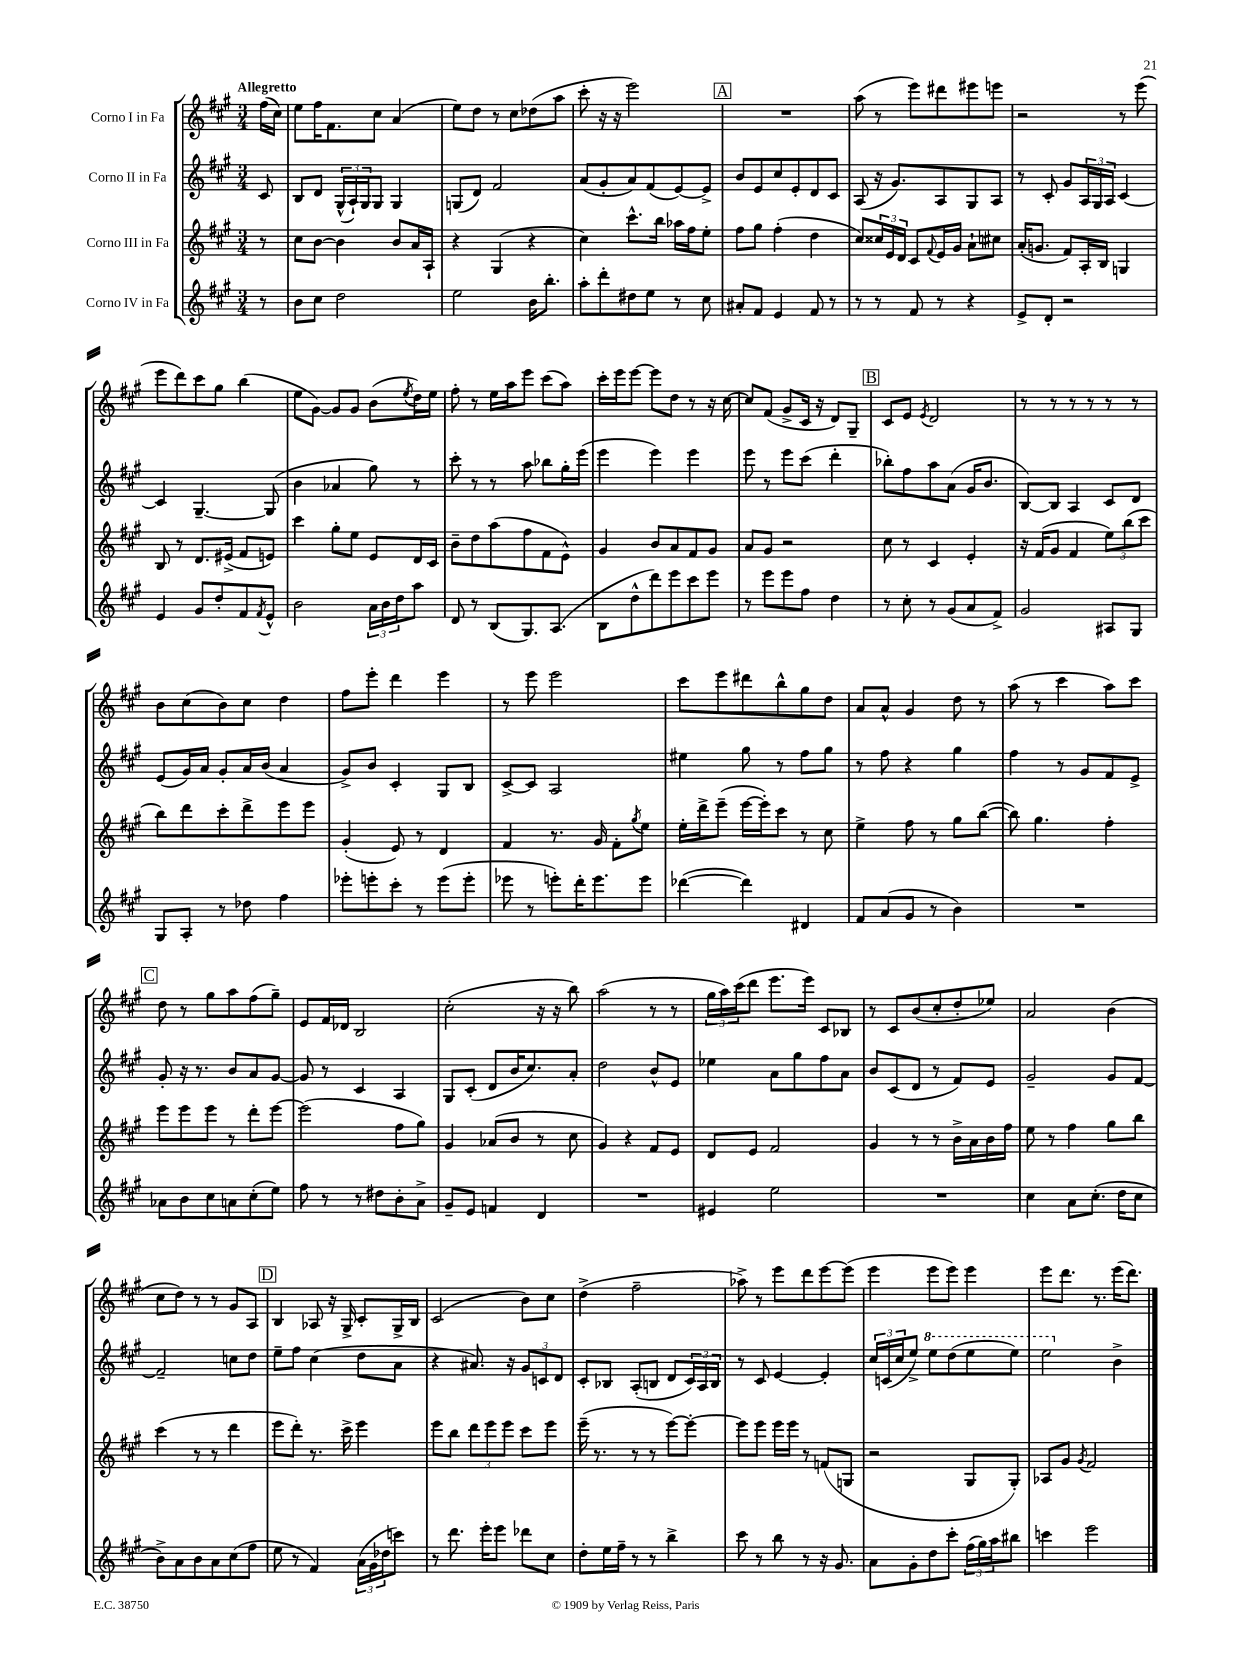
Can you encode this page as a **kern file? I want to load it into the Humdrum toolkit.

**kern	**kern	**kern	**kern
*staff4	*staff3	*staff2	*staff1
*clefG2	*clefG2	*clefG2	*clefG2
*k[f#c#g#]	*k[f#c#g#]	*k[f#c#g#]	*k[f#c#g#]
*M3/4	*M3/4	*M3/4	*M3/4
8r	8r	8c#	(16ff#
.	.	.	16cc#)
=	=	=	=
8b	8cc#	8B	8ee
8cc#	[8b	8d	16ff#
.	.	.	8.f#
2dd	4b]	(24G#^^	.
.	.	24A`)	.
.	.	24G#	.
.	.	8G#	8cc#
.	8b	4G#	(4a
.	16a	.	.
.	16A`	.	.
=	=	=	=
2ee	4r	(8G	8ee)
.	.	8d)	8dd
.	(4G#	2f#	8r
.	.	.	8cc#
16b	4r	.	(8dd-
8.bb'	.	.	.
.	.	.	8aa
=	=	=	=
8aa'	4cc#)	(8a	8ccc#'
8ddd'	.	8g#'	16r
.	.	.	16r
8dd#	8.ccc#^^	8a)	2eee)
8ee	.	(8f#	.
.	16bb	.	.
8r	16aa-	[8e)	.
.	16ff#	.	.
8cc#	8ee'	8e^]	.
=	=	=	=
8a#'	8ff#	8b	2.r
8f#	8gg#	8e	.
4e	(4ff#'	8cc#	.
.	.	8e'	.
8f#	4dd	8d	.
8r	.	8c#	.
=	=	=	=
8r	8cc#)	(8A	(8aa
8r	24cc##	16r	8r
.	24e	.	.
.	.	8.g#)	.
.	24d	.	.
8f#	8c#	.	8eee)
.	8qqf#	.	.
8r	16e	8A	8ddd#
.	16g#	.	.
4r	8a`	8G#	8eee#
.	8cc#	8A	8eee
=	=	=	=
8e^	(16a'	8r	2r
.	8.g	.	.
8d'	.	8c#'	.
2r	8f#)	8g#	.
.	16A'	24A	.
.	.	24G#	.
.	16B	.	.
.	.	24A	.
.	4G	[4c#	8r
.	.	.	(8eee
=	=	=	=
4e	8B	4c#]	8eee
.	8r	.	8ddd)
8g#	8.d	[4.G#~	8ccc#
8dd'	.	.	8gg#
.	(16e#^	.	.
8f#	8f#	.	(4bb
8qf#	.	.	.
8e^^	8e)	(8G#]	.
=	=	=	=
2b	4ccc#	4b	8ee
.	.	.	[8g#)
.	8gg#'	4a-	8g#]
.	8ee	.	8g#
24a	8e	8gg#)	(8b
24b	.	.	.
24dd	.	.	.
.	.	.	8qee
8aa	16d	8r	16dd)
.	16c#	.	16ee
=	=	=	=
8d	8b~	8ccc#'	8ff#'
8r	8dd	8r	8r
(8B	(8aa	8r	16ee
.	.	.	16aa
8.G#)	8ff#	8aa	8eee
.	8f#	8bb-	(8ccc#
(8.A	.	.	.
.	8e^^)	16gg#'	8aa)
.	.	(16eee	.
=	=	=	=
8B	4g#	4eee	16ccc#'
.	.	.	16eee
8dd^^	.	.	[8eee
8ddd)	8b	4eee)	8eee]
8eee	8a	.	8dd
8ccc#	8f#	4eee	8r
8eee	8g#	.	16r
.	.	.	[16cc#
=	=	=	=
8r	8a	8eee	8cc#]
8eee	8g#	8r	(8f#
8eee	2r	8eee	8g#^
8ff#	.	(8ccc#	16c#
.	.	.	16r
4dd	.	4ddd'	8d)
.	.	.	8G#~
=	=	=	=
8r	8cc#	8bb-')	8c#
8cc#'	8r	8ff#	8e
.	.	.	8qe
8r	4c#	8aa	2d
(8g#	.	(8a	.
8a	4e'	16g#	.
.	.	8.b	.
8f#^)	.	.	.
=	=	=	=
2g#	16r	[8B)	8r
.	(16f#	.	.
.	8g#	8B]	8r
.	4f#	4A	8r
.	.	.	8r
8A#	12ee)	8c#	8r
.	(12bb	.	.
8G#	.	8d	8r
.	12ccc#	.	.
=	=	=	=
8G#	8bb)	(8e	8b
8A'	8ddd	16g#)	(8cc#
.	.	16a	.
8r	8ccc#'	8g#'	8b)
8dd-	8ddd^	16a	8cc#
.	.	(16b	.
4ff#	8eee	4a	4dd
.	8eee	.	.
=	=	=	=
8eee-'	(4g#'	8g#^)	8ff#
8eee'	.	8b	8eee'
8ccc#'	8e)	4c#'	4ddd
8r	8r	.	.
(8eee	4d	8G#	4eee
8eee'	.	8B	.
=	=	=	=
8eee-	4f#	[8c#^	8r
8r	.	8c#]	8eee
8eee')	8.r	2A	2eee
16ddd'	.	.	.
8.eee	16g#	.	.
.	8f#'	.	.
.	8qgg#	.	.
8eee	8ee	.	.
=	=	=	=
([4ddd-	16ee'	4ee#	8ccc#
.	16ddd^	.	.
.	(8eee~	.	8eee
4ddd-])	[16eee	8gg#	8ddd#
.	16eee'])	.	.
.	8ccc#	8r	8bb^^
4d#	8r	8ff#	8gg#
.	8cc#	8gg#	8dd
=	=	=	=
8f#	4ee^	8r	8a
(8a	.	8ff#	8a^^
8g#	8ff#	4r	4g#
8r	8r	.	.
4b)	8gg#	4gg#	8dd
.	([8bb	.	8r
=	=	=	=
2.r	8bb])	4ff#	(8aa
.	4.gg#	.	8r
.	.	8r	4ccc#
.	.	8g#	.
.	4ff#'	8f#	8aa)
.	.	8e^	8ccc#
=	=	=	=
8a-	8eee	8g#'	8dd
8b	8eee	16r	8r
.	.	8.r	.
8cc#	8eee	.	8gg#
8a	8r	8b	8aa
(8cc#'	8ddd'	8a	(8ff#
8ee)	[8eee	[8g#	8gg#~)
=	=	=	=
8ff#	(2eee]	8g#]	8e
8r	.	8r	16f#
.	.	.	16d-
8r	.	4c#	2B
8dd#	.	.	.
8b'	8ff#	4A	.
8a^	8gg#)	.	.
=	=	=	=
8g#~	4g#	8G#	(2cc#'
8e	.	(8c#'	.
4f	(8a-	8d	.
.	8b	16b	.
.	.	8.cc#)	.
4d	8r	.	16r
.	.	.	16r
.	8cc#	8a'	8bb)
=	=	=	=
2.r	4g#)	2dd	(2aa
.	4r	.	.
.	8f#	8b^^	8r
.	8e	8e	8r
=	=	=	=
4e#	8d	4ee-	24gg#
.	.	.	24aa)
.	.	.	(24ccc#
.	8e	.	8ddd
2ee	2f#	8a	8.eee
.	.	8gg#	.
.	.	.	16eee)
.	.	8ff#	8c#
.	.	8a	8B-
=	=	=	=
2.r	4g#	8b	8r
.	.	(8c#	8c#
.	8r	8d	(8b
.	8r	8r	8cc#'
.	16b^	8f#)	8dd'
.	16a	.	.
.	16b	8e	8ee-)
.	16ff#	.	.
=	=	=	=
4cc#	8ee	2g#~	2a
.	8r	.	.
8a	4ff#	.	.
(8.cc#'	.	.	.
.	8gg#	8g#	(4b
16dd	.	.	.
8cc#	8bb	[8f#	.
=	=	=	=
8b^)	(4ccc#	2f#~]	8cc#
8a	.	.	8dd)
8b	8r	.	8r
8a	8r	.	8r
(8cc#	4ddd	8cc	8g#
8ff#	.	8dd	8A
=	=	=	=
8ee	8eee	8ee~	4B
8r	8ddd')	8ff#	.
4f#)	8.r	(4cc#	8A-
.	.	.	16r
.	16ccc#^	.	16G#^
(24a	4eee	8dd	8c#'
24g#	.	.	.
24dd-	.	.	.
8ccc)	.	8a	16G#^
.	.	.	16B
=	=	=	=
8r	8eee	4r	(2c#
8.ddd	8bb	.	.
.	12ddd	8.a#)	.
16eee'	.	.	.
.	12eee	.	.
8eee	.	.	.
.	12eee	.	.
.	.	16r	.
8ddd-	8ccc#	12g#	8b)
.	.	12c	.
8cc#	8eee	.	8cc#
.	.	12d	.
=	=	=	=
8dd'	(16eee~	8c#'	(4dd^
.	8.r	.	.
16ee	.	8B-	.
16ff#~	.	.	.
8r	8r	(8A'	2ff#~
8r	8r	8B	.
4bb^	[8eee)	8d	.
.	8eee'_	24c#)	.
.	.	24A	.
.	.	24B	.
=	=	=	=
8ccc#	8eee]	8r	8aa-^)
8r	8eee	8c#	8r
8bb	16eee	[4e	8eee
.	16eee	.	.
8r	8r	.	8ddd
16r	(8f	4e']	[8eee
8.g#	.	.	.
.	8G	.	(8eee]
=	=	=	=
8a	2r	24cc#	4eee
.	.	(24c	.
.	.	24cc#	.
8g#'	.	8ee^)	.
8dd	.	8eee	8eee
8ccc#'	.	(8ddd	8eee)
(24ff#	8G#	8eee	4eee
24gg#)	.	.	.
24aa	.	.	.
8bb#	8G#')	8eee)	.
=	=	=	=
4ccc	8A-	2eee	8eee
.	8g#	.	8.ddd
.	8qg#	.	.
2eee	2f#	.	.
.	.	.	8.r
.	.	4b^	(16eee
.	.	.	8.ddd)
==	==	==	==
*-	*-	*-	*-
